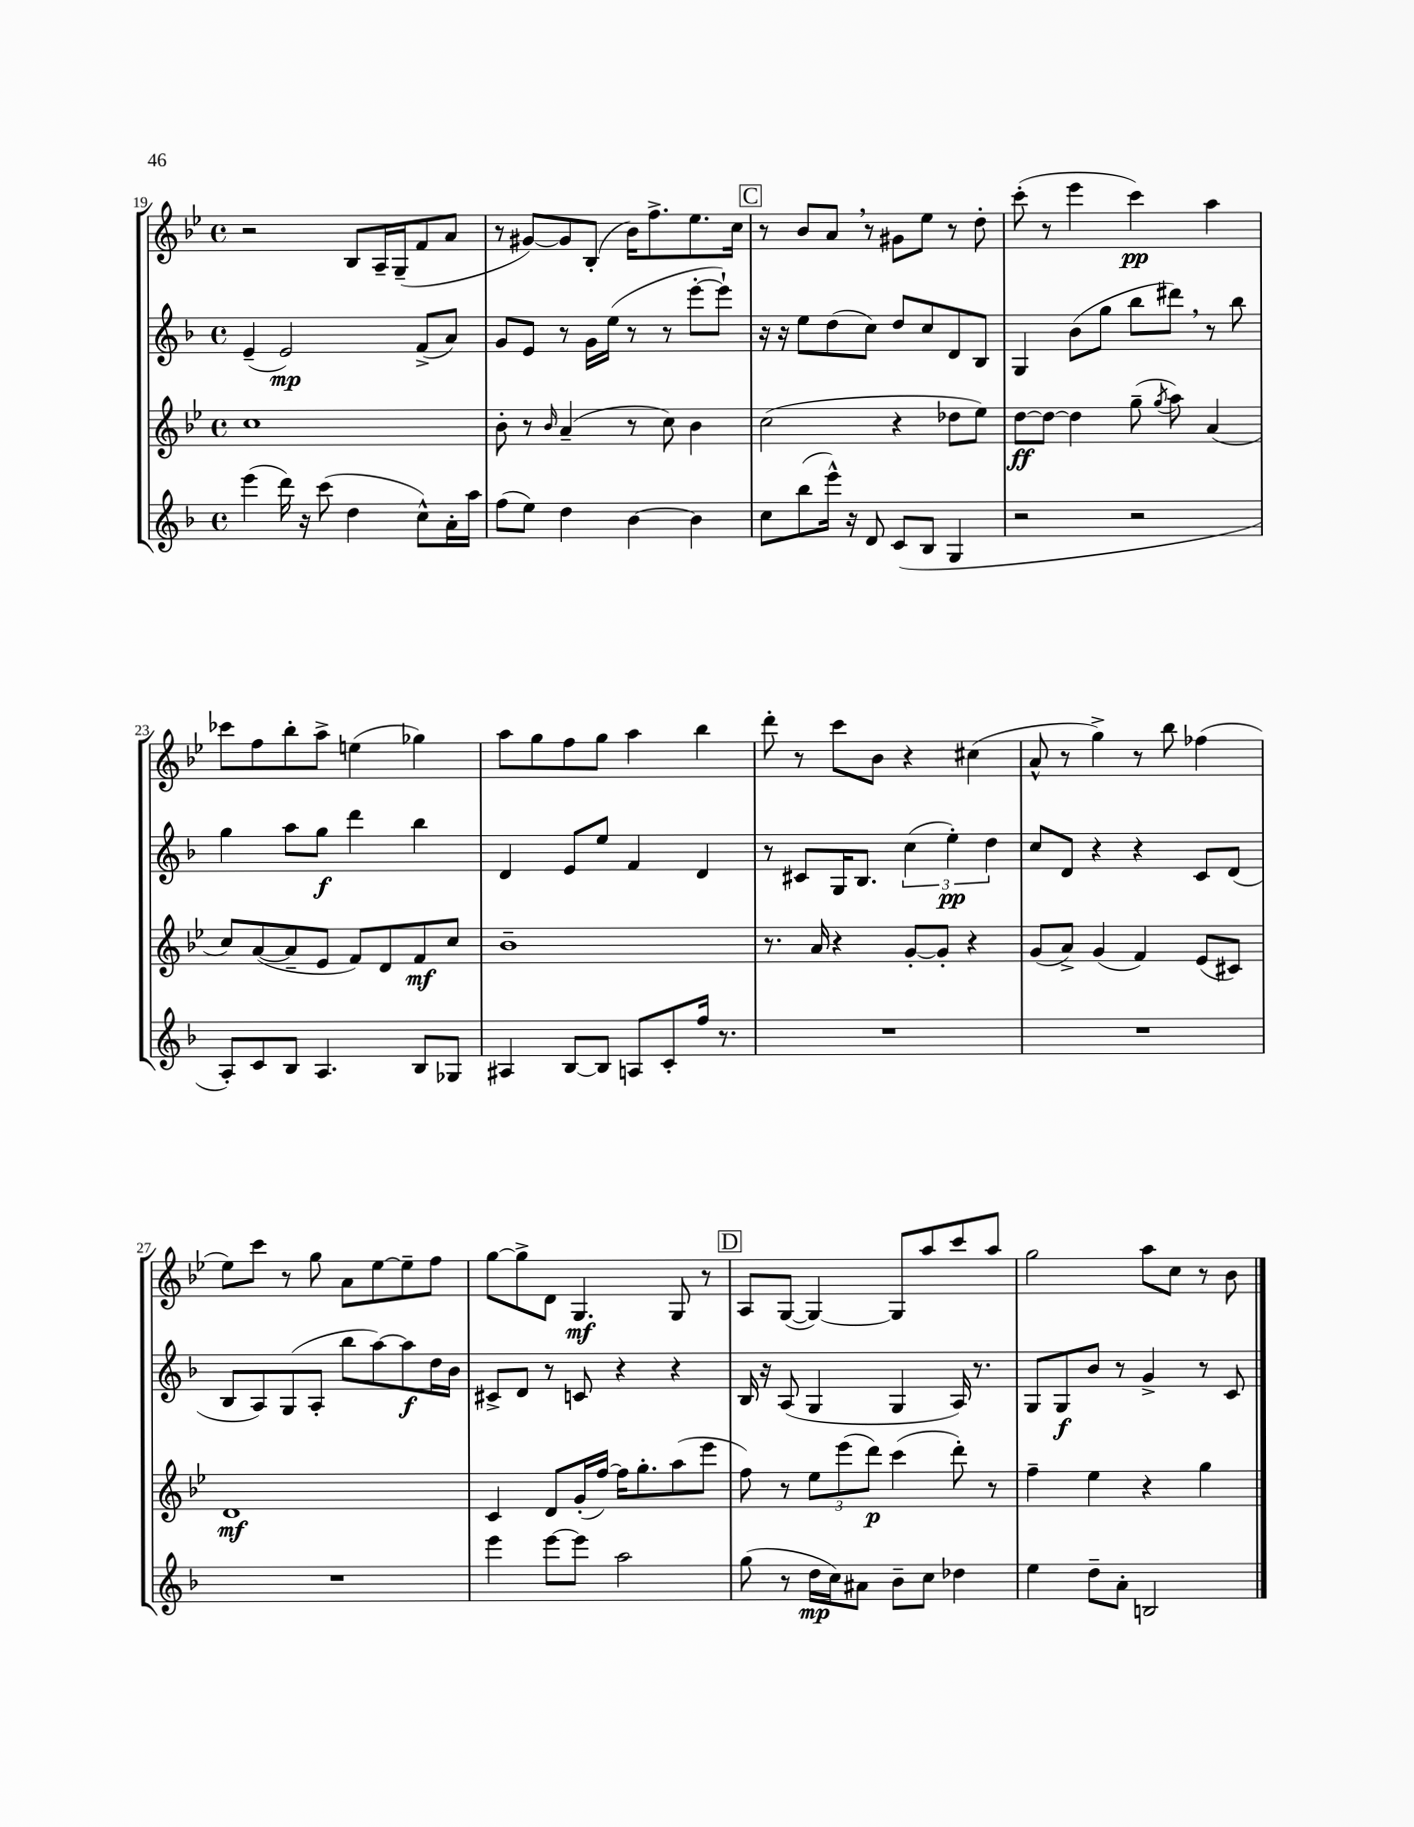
<<
\new StaffGroup <<
\new Staff = "s0" {
    \clef treble \key bes \major \defaultTimeSignature \time 4/4
    \autoBeamOff r2 bes8[ a16-- g16--( f'8 a'8] |
    r8 gis'8[~) gis'8 bes8]-.( bes'16[) f''8.-> ees''8. c''16] |
    \mark \markup { \box "C" } r8 bes'8[ a'8] \breathe r8 gis'8[ ees''8] r8 d''8-. |
    c'''8-.( r8 ees'''4 c'''4\pp) a''4 |
    ces'''8[ f''8 bes''8-. a''8]-> e''4( ges''4) |
    a''8[ g''8 f''8 g''8] a''4 bes''4 |
    d'''8-. r8 c'''8[ bes'8] r4 cis''4( |
    a'8-^ r8 g''4->) r8 bes''8 fes''4( |
    ees''8[) c'''8] r8 g''8 a'8[ ees''8~ ees''8-- f''8] |
    g''8[~ g''8-> d'8] g4.\mf g8 r8 |
    \mark \markup { \box "D" } a8[ g8]~( g4~) g8[ a''8 c'''8 a''8] |
    g''2 a''8[ c''8] r8 bes'8 \bar "|." |
}
\new Staff = "s1" {
    \clef treble \key f \major \defaultTimeSignature \time 4/4
    \autoBeamOff e'4--( e'2\mp) f'8[->( a'8]) |
    g'8[ e'8] r8 g'16[ e''16]( r8 r8 e'''8[~-. e'''8]-!) |
    \mark \markup { \box "C" } r16 r16 e''8[ d''8( c''8]) d''8[ c''8 d'8 bes8] |
    g4 bes'8[( g''8] bes''8[ dis'''8]) \breathe r8 bes''8 |
    g''4 a''8[ g''8]\f d'''4 bes''4 |
    d'4 e'8[ e''8] f'4 d'4 |
    r8 cis'8[ g16 bes8.] \tuplet 3/2 { c''4( e''4-.\pp) d''4 } |
    c''8[ d'8] r4 r4 c'8[ d'8]( |
    bes8[ a8) g8( a8]-. bes''8[ a''8~) a''8\f d''16 bes'16] |
    cis'8[-> d'8] r8 c'8 r4 r4 |
    \mark \markup { \box "D" } bes16 r16 a8( g4 g4 a16) r8. |
    g8[ g8\f bes'8] r8 g'4-> r8 c'8 \bar "|." |
}
\new Staff = "s2" {
    \clef treble \key bes \major \defaultTimeSignature \time 4/4
    \autoBeamOff c''1 |
    bes'8-. r8 \grace { bes'16 } a'4--( r8 c''8) bes'4 |
    \mark \markup { \box "C" } c''2( r4 des''8[ ees''8]) |
    d''8[~\ff d''8]~ d''4 g''8--( \acciaccatura { g''8 } a''8) a'4( |
    c''8[) a'8~( a'8-- ees'8] f'8[) d'8 f'8\mf c''8] |
    bes'1-- |
    r8. a'16 r4 g'8[~-. g'8]-. r4 |
    g'8[( a'8]->) g'4( f'4) ees'8[( cis'8]) |
    d'1\mf |
    c'4 d'8[ g'16-.( f''16]~) f''16[ g''8.-. a''8( ees'''8] |
    \mark \markup { \box "D" } f''8) r8 \tuplet 3/2 { ees''8[ ees'''8( d'''8]\p) } c'''4( d'''8-.) r8 |
    f''4-- ees''4 r4 g''4 \bar "|." |
}
\new Staff = "s3" {
    \clef treble \key f \major \defaultTimeSignature \time 4/4
    \autoBeamOff e'''4( d'''16) r16 c'''8( d''4 c''8[-^) a'16-. a''16] |
    f''8[( e''8]) d''4 bes'4~ bes'4 |
    \mark \markup { \box "C" } c''8[ bes''8( e'''16]-^) r16 d'8 c'8[( bes8] g4 |
    r2 r2 |
    a8[-.) c'8 bes8] a4. bes8[ ges8] |
    ais4 bes8[~ bes8] a8[ c'8-. f''16] r8. |
    R1 |
    R1 |
    R1 |
    e'''4 e'''8[~ e'''8] a''2 |
    \mark \markup { \box "D" } g''8( r8 d''16[\mp c''16) ais'8] bes'8[-- c''8] des''4 |
    e''4 d''8[-- a'8]-. b2 \bar "|." |
}
>>
>>
\layout { \context { \Score currentBarNumber = #19 } }
